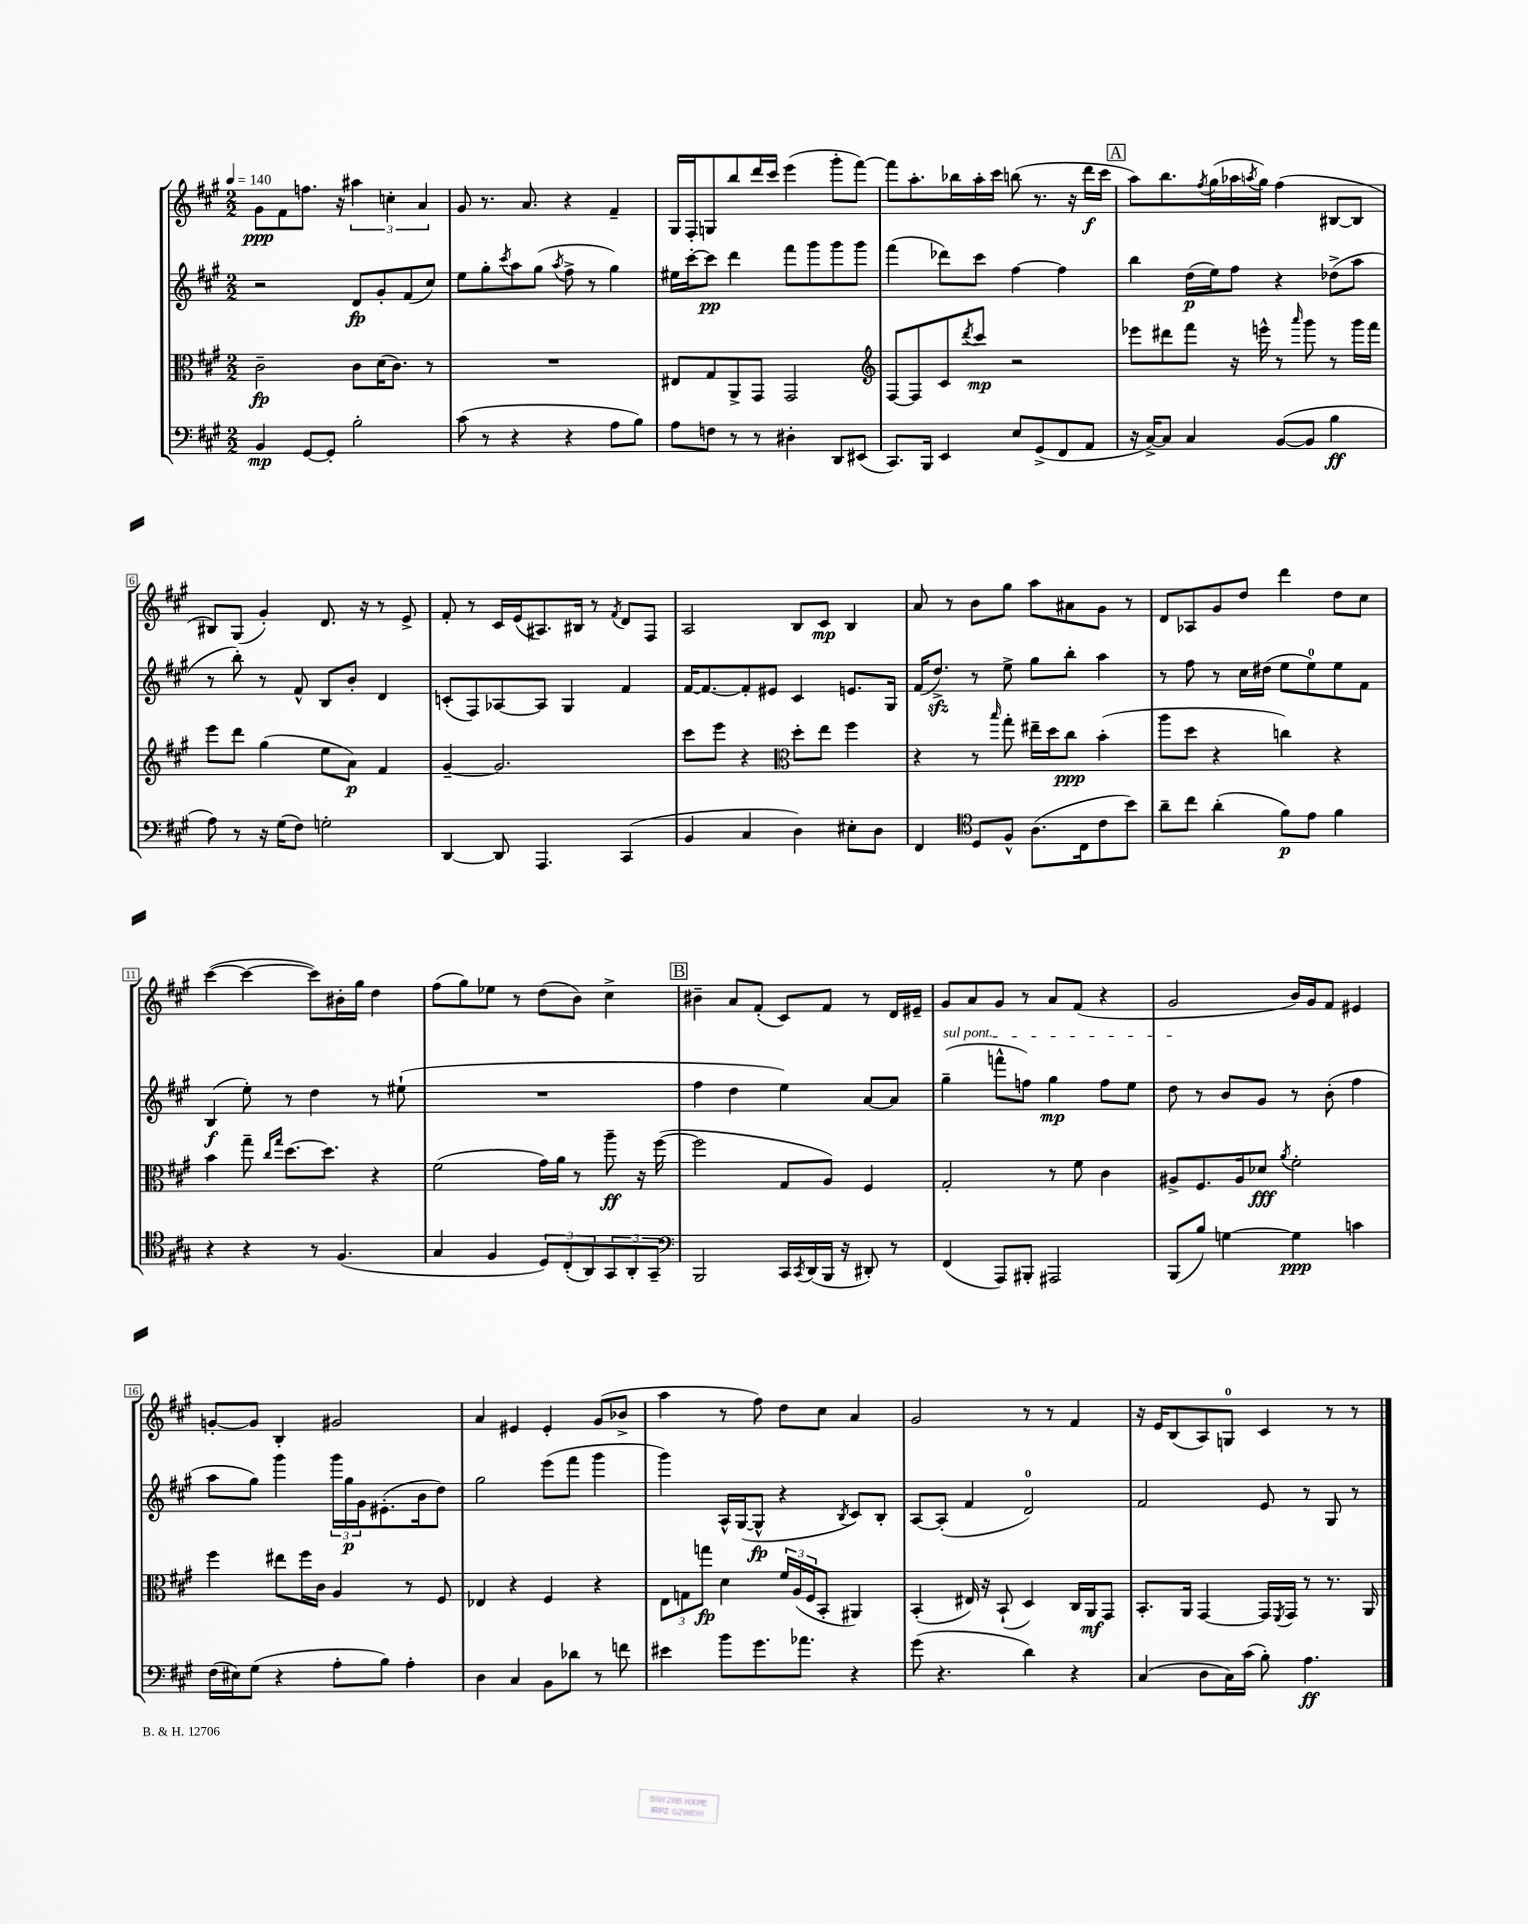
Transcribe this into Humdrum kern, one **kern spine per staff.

**kern	**kern	**kern	**kern
*staff4	*staff3	*staff2	*staff1
*clefF4	*clefC3	*clefG2	*clefG2
*k[f#c#g#]	*k[f#c#g#]	*k[f#c#g#]	*k[f#c#g#]
*M2/2	*M2/2	*M2/2	*M2/2
*MM140	*MM140	*MM140	*MM140
4BB	2c#~	2r	8g#
.	.	.	8f#
[8GG#	.	.	8.ff
8GG#']	.	.	.
.	.	.	16r
2B'	8c#	8d	6aa#
.	(16d	8g#'	.
.	.	.	6cc'
.	8.c#)	.	.
.	.	(8f#	.
.	.	.	6a
.	8r	8cc#)	.
=	=	=	=
(8c#	1r	8ee	8g#
8r	.	8gg#'	8.r
.	.	8qccc#	.
4r	.	8aa	.
.	.	.	8.a
.	.	(8gg#	.
.	.	8qaa	.
4r	.	8ff#^	4r
.	.	8r	.
8A	.	4gg#)	4f#~
8B)	.	.	.
=	=	=	=
8A	8E#	16ee#	16G#
.	.	[16ccc#'	16F#'
8F	8G#	8ccc#]	8G
8r	8AA^	4ddd	8bb
8r	8GG#	.	16ddd
.	.	.	16ccc#
4D#'	2GG#	8fff#	(4eee
.	.	8ggg#	.
8DD	.	8ggg#	8ggg#'
(8EE#	.	8ggg#	[8fff#)
=	=	=	=
*	*clefG2	*	*
8.CC#)	[8F#	(4fff#	8fff#]
.	8F#]	.	8.aa'
16BBB	.	.	.
4EE	8c#	8ddd-)	.
.	.	.	16bb-
.	8qddd	.	.
.	8ccc#	8ccc#	16aa'
.	.	.	16ccc#
8E	2r	[4ff#	(8bb
(8GG#^	.	.	8.r
8FF#	.	4ff#]	.
.	.	.	16r
8AA	.	.	16ddd
.	.	.	16ccc#
=	=	=	=
16r	8eee-	4bb	8aa)
[16C#^)	.	.	.
8C#]	8ddd#	.	8.bb
4C#	8fff#	(16dd	.
.	.	.	8qff#
.	.	16ee)	(16gg#
.	16r	8ff#	16aa-
.	.	.	8qaa
.	16eee^^	.	16gg#)
([8BB	8r	4r	(4ff#
.	16qqaaa	.	.
8BB]	8ggg#	.	.
4B	8r	(8dd-^	[8B#
.	16ggg#	8aa	8B#]
.	16fff#	.	.
=	=	=	=
8A)	8eee	8r	8B#)
8r	8ddd	8bb')	(8G#
16r	(4gg#	8r	4g#')
(16G#	.	.	.
8F#)	.	8f#^^	.
2G'	8ee	8B	8.d
.	8a)	8b'	.
.	.	.	16r
.	4f#	4d	8r
.	.	.	8e^
=	=	=	=
[4DD	[4g#~	(8c'	8f#'
.	.	8F#)	8r
8DD]	2.g#]	[8A-	16c#
.	.	.	(16e
4.AAA	.	8A-]	8.A#)
.	.	4G#	.
.	.	.	16B#
.	.	.	8r
.	.	.	8qf#
(4CC#	.	4f#	8d
.	.	.	8F#
=	=	=	=
4BB	8ccc#	[16f#	2A
.	.	8.f#_	.
.	8eee	.	.
4C#	4r	8f#']	.
.	.	8e#	.
*	*clefC3	*	*
4D)	8dd'	4c#	8B
.	8ee	.	8c#
8E#'	4ff#	8.e	4B
8D	.	.	.
.	.	16G#	.
=	=	=	=
4FF#	4r	(16f#	8a
.	.	8.dd^)	.
.	.	.	8r
*clefC4	*	*	*
8D	8r	8r	8b
.	16qqbb	.	.
8F#^^	8gg#'	8ee^	8gg#
(8.A	16ee#~	8gg#	8aa
.	16dd	.	.
.	8cc#	8bb'	8a#
16C#	.	.	.
8c#	(4b'	4aa	8g#
8b)	.	.	8r
=	=	=	=
8a~	8aa	8r	8d
8cc#	8dd	8ff#	8A-
(4a'	4r	8r	8g#
.	.	16cc#	8dd
.	.	(16dd#	.
8f#)	4cc)	8ee	4ddd
8e	.	8ee)	.
4f#	4r	8ee	8dd
.	.	8f#	8cc#
=	=	=	=
4r	4b	(4B	([4ccc#
4r	8gg#~	8ee')	4ccc#_
.	16qqcc#	.	.
.	16qqgg#	.	.
.	[8.dd	8r	.
8r	.	4dd	8ccc#])
.	8.dd]	.	.
(4.F#	.	.	16b#'
.	.	.	16gg#
.	4r	8r	4dd
.	.	(8ee#`	.
=	=	=	=
4G#	(2f#	1r	(8ff#
.	.	.	8gg#)
4F#	.	.	8ee-
.	.	.	8r
12D)	16g#)	.	(8dd
.	16a	.	.
(12C#'	.	.	.
.	8r	.	8b)
12AA)	.	.	.
12GG#	8aa~	.	4cc#^
12AA'	.	.	.
.	16r	.	.
12GG#~	.	.	.
.	([16ff#	.	.
=	=	=	=
*clefF4	*	*	*
2BBB	2ff#]	4ff#	4b#~
.	.	4dd	8a
.	.	.	(8f#'
16CC#	8G#	4ee)	8c#)
8qCC#	.	.	.
(16DD	.	.	.
16BBB	8A)	.	8f#
16r	.	.	.
8DD#')	4F#	[8a	8r
8r	.	8a]	16d
.	.	.	16e#~
=	=	=	=
(4FF#	2G#'	(4gg#~	8g#
.	.	.	8a
8AAA)	.	8fff^^	8g#
8BBB#'	.	8ff)	8r
2AAA#	8r	4gg#	8a
.	8f#	.	(8f#
.	4c#	8ff	4r
.	.	8ee	.
=	=	=	=
(8BBB	8A#^	8dd	2g#
8B)	8.F#	8r	.
[4G	.	8b	.
.	16A#	.	.
.	8d-	8g#	.
.	8qa	.	.
4G]	2f#'	8r	16b)
.	.	.	16g#
.	.	(8b'	8f#
4c	.	4ff#	4e#
=	=	=	=
(16F#	4ff#	8aa	[8g'
16E#)	.	.	.
(8G#	.	8gg#)	8g]
4r	8ee#	4ggg#	4B'
.	16ff#	.	.
.	16c#	.	.
8A'	4A	24ggg#	2g#
.	.	24gg#	.
.	.	24g#	.
8B)	.	(8.e#'	.
4A'	8r	.	.
.	.	16b	.
.	8F#	8dd)	.
=	=	=	=
4D	4E-	2gg#	4a
4C#	4r	.	4e#
8BB	4F#	(8eee	4e#'
8d-	.	8fff#	.
8r	4r	4ggg#	(8g#
8f	.	.	8b-^
=	=	=	=
4e#	12E	4ggg#)	4aa
.	12G	.	.
.	12gg	.	.
8b	4d	16A^^	8r
.	.	([16G#	.
8.g#	.	8G#^^]	8ff#)
.	24f#	4r	8dd
.	(24A	.	.
8.a-	.	.	.
.	24F#	.	.
.	8BB'	.	8cc#
.	.	8qB	.
4r	4AA#)	8c#)	4a
.	.	8B'	.
=	=	=	=
(8g#	(4BB'	[8A	2g#
4.r	.	(8A']	.
.	16E#)	4f#	.
.	16r	.	.
.	(8BB`	.	.
4d)	4D)	2d)	8r
.	.	.	8r
4r	16C#	.	4f#
.	16AA	.	.
.	8GG#	.	.
=	=	=	=
(4C#	8.BB'	2f#	16r
.	.	.	16e
.	.	.	(8B
.	16AA	.	.
8D	[4GG#	.	8A)
16C#)	.	.	8G
(16c#	.	.	.
8B')	16GG#]	8e	4c#
.	8qFF#	.	.
.	16GG#	.	.
4.A	8r	8r	.
.	8.r	8G#	8r
.	.	8r	8r
.	16AA	.	.
==	==	==	==
*-	*-	*-	*-
